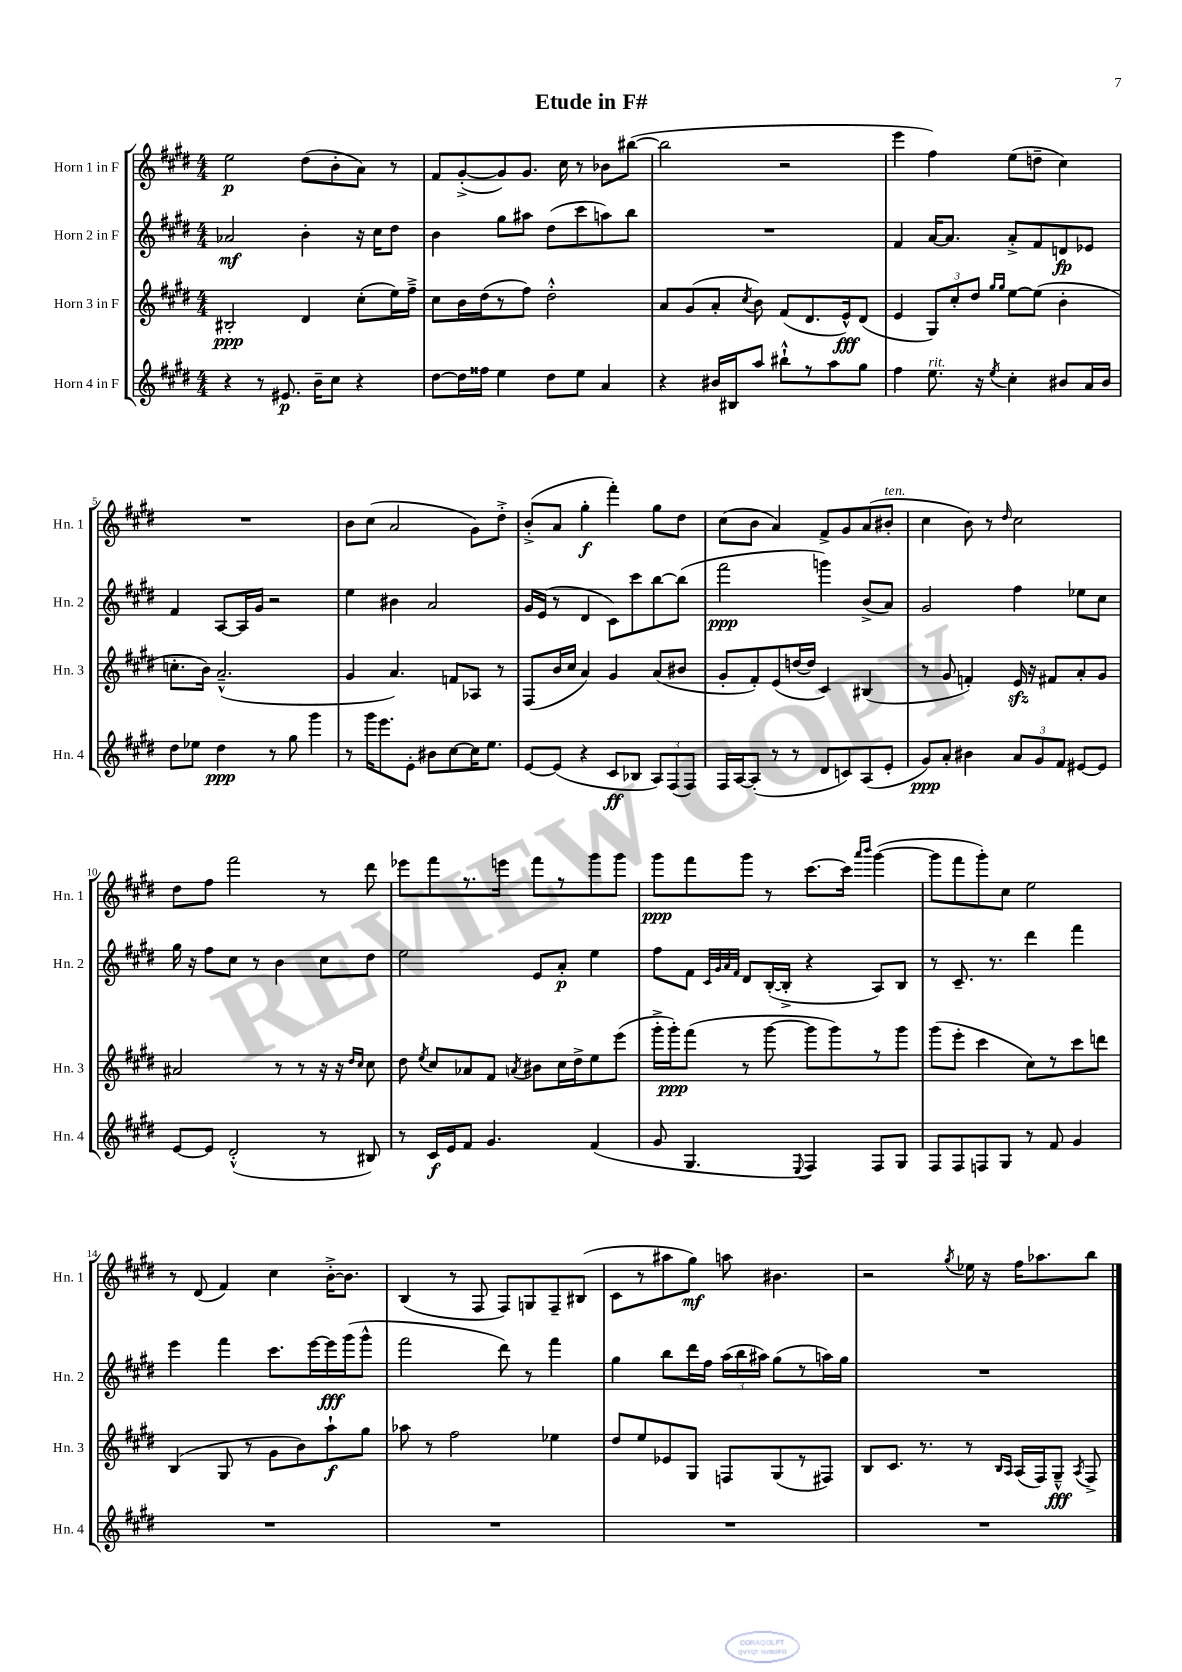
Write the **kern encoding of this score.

**kern	**kern	**kern	**kern
*staff4	*staff3	*staff2	*staff1
*clefG2	*clefG2	*clefG2	*clefG2
*k[f#c#g#d#]	*k[f#c#g#d#]	*k[f#c#g#d#]	*k[f#c#g#d#]
*M4/4	*M4/4	*M4/4	*M4/4
4r	2B#'/	2a-/	2ee\
8r	.	.	.
8.e#/	.	.	.
.	4d#/	4b'\	(8dd#\L
16b~\LK	.	.	.
8cc#\J	.	.	8b'\
4r	(8cc#'\L	16r	8a\J)
.	.	16cc#\LK	.
.	16ee\L)	8dd#\J	8r
.	16ff#~^\JJ	.	.
=	=	=	=
[8dd#\L	8cc#\L	4b\	8f#/L
16dd#\]L	16b\L	.	([8g#'^/
16ff##\JJ	(16dd#\J	.	.
4ee\	8r	8gg#\L	8g#/])
.	8ff#\J)	8aa#\J	8.g#/J
8dd#\L	2dd#'^^\	(8dd#\L	.
.	.	.	16cc#\
8ee\J	.	8ccc#\	8r
4a/	.	8aa\)	8b-\L
.	.	8bb\J	([8bb#\J
=	=	=	=
4r	8a/L	1r	2bb#\]
.	(8g#/	.	.
16b#/LL	8a'/J	.	.
16B#/J	.	.	.
.	8qcc#/	.	.
8aa/J	8b\)	.	.
8bb#`^^\L	(8f#/L	.	2r
8r	8.d#/	.	.
8aa\	.	.	.
.	16e^^/k)	.	.
8gg#\J	(8d#/J	.	.
=	=	=	=
4ff#\	4e/	4f#/	4eee\
8.ee\	12G#/L)	[16a/LK	4ff#\)
.	.	8.a/]J	.
.	12cc#'/	.	.
.	12dd#/J	.	.
16r	.	.	.
.	16qqgg#/LL	.	.
8qee/	16qqgg#/JJ	.	.
4cc#'\	[8ee\L	8a'^/L	(8ee\L
.	(8ee\]J	8f#/	8dd~\J
8b#/L	4b'\	8d/	4cc#\)
16a/L	.	8e-/J	.
16b#/JJ	.	.	.
=	=	=	=
8dd#\L	8.cc'\L	4f#/	1r
8ee-\J	.	.	.
.	16b\Jk)	.	.
4dd#\	(2.a~^^/	[8A/L	.
.	.	16A/]L	.
.	.	16g#/JJ	.
8r	.	2r	.
8gg#\	.	.	.
4ggg#\	.	.	.
=	=	=	=
8r	4g#/	4ee\	8b\L
16ggg#\LK	.	.	(8cc#\J
8.eee\	.	.	.
.	4.a/)	4b#\	2a/
8e'\J	.	.	.
8b#\L	.	2a/	.
[8cc#\	8f/L	.	.
16cc#\]K	8A-/J	.	8g#\L)
8.ee\J	.	.	.
.	8r	.	8dd#'^\J
=	=	=	=
[8e/L	(8F#/L	16g#/LL	(8b'^/L
.	.	(16e/JJ	.
(8e/]J	16b/L	8r	8a/J
.	16cc#/JJ	.	.
4r	4a/)	4d#/	4gg#'\
8c#/L	4g#/	8c#\L)	4fff#'\)
8B-/J	.	8ccc#\	.
12A/L)	(8a/L	[8bb\	8gg#\L
(12F#/	.	.	.
.	8b#/J	(8bb\]J	8dd#\J
12F#/J)	.	.	.
=	=	=	=
16F#/LL	8g#'/L	2fff#\	(8cc#\L
[16A/J	.	.	.
(8A'/]J	8f#'/)	.	8b\J
8r	(8e/	.	4a/)
8r	[16dd/L	.	.
.	16dd/]JJ	.	.
8d#/L	4c#/)	4ggg\)	8f#^/L
8c/)	.	.	8g#/
(8A/	(4B#/	(8b^/L	(8a/
8e'/J	.	8a/J)	8b#'/J
=	=	=	=
8g#/L)	8r	2g#/	4cc#\
8a'/J	8g#/	.	.
4b#\	4f'/)	.	8b\)
.	.	.	8r
.	.	.	16qqdd#/
12a/L	16e/	4ff#\	2cc#\
.	16r	.	.
12g#/	.	.	.
.	8f#/L	.	.
12f#/J	.	.	.
[8e#/L	8a'/	8ee-\L	.
8e#/]J	8g#/J	8cc#\J	.
=	=	=	=
[8e/L	2a#/	16gg#\	8dd#\L
.	.	16r	.
8e/]J	.	8ff#\L	8ff#\J
(2d#'^^/	.	8cc#\J	2fff#\
.	.	8r	.
.	8r	4b\	.
.	8r	.	.
8r	16r	8cc#\L	8r
.	16r	.	.
.	16qqdd#/LL	.	.
.	16qqcc#/JJ	.	.
8B#/)	8cc#\	8dd#\J	8ddd#\
=	=	=	=
8r	8dd#\	2ee\	8eee-\L
.	8qee/	.	.
16c#/LL	8cc#/L	.	8fff#\
16e/J	.	.	.
8f#/J	8a-/	.	8.r
4.g#/	8f#/J	.	.
.	.	.	16eee\Jk
.	8qa/	.	.
.	8b#\L	8e/L	8fff#\L
.	16cc#\L	8a'/J	8r
.	16dd#^\J	.	.
(4f#/	8ee\	4ee\	8ggg#\
.	(8eee\J	.	8ggg#\J
=	=	=	=
8g#/	16ggg#'^\LL	8ff#\L	8ggg#\L
.	16ggg#'\J)	.	.
4.G#/	(8fff#\J	8f#\J	8fff#\
.	.	32qqc#/LLL	.
.	.	32qqg#/	.
.	.	32qqa/	.
.	.	32qqf#/JJJ	.
.	8r	8d#/L	8ggg#\J
.	[8ggg#\	([16B'/L	8r
.	.	16B'^/]JJ	.
8qqE/	.	.	.
4F#/)	8ggg#\]L	4r	[8.ccc#\L
.	8ggg#\)	.	.
.	.	.	16ccc#\]Jk
.	.	.	16qqaaa/LL
.	.	.	16qqbbb/JJ
8F#/L	8r	8A/L)	([4ggg#\
8G#/J	8ggg#\J	8B/J	.
=	=	=	=
8F#/L	(8ggg#\L	8r	8ggg#\]L
8F#/	8eee'\J	8.c#~/	8fff#\
8F/	4ccc#\	.	8ggg#'\)
.	.	8.r	.
8G#/J	.	.	8cc#\J
8r	8cc#\L)	4ddd#\	2ee\
8f#/	8r	.	.
4g#/	8ccc#\	4fff#\	.
.	8ddd\J	.	.
=	=	=	=
1r	(4B/	4eee\	8r
.	.	.	(8d#/
.	8G#/	4fff#\	4f#/)
.	8r	.	.
.	8g#\L	8.ccc#\L	4cc#\
.	8b\)	.	.
.	.	[16eee\L	.
.	8aa`\	16eee\]	[16b'^\LK
.	.	(16ggg#\J	8.b\]J
.	8gg#\J	8ggg#^^\J	.
=	=	=	=
1r	8aa-\	2fff#\	(4B/
.	8r	.	.
.	2ff#\	.	8r
.	.	.	8F#/
.	.	8ddd#\)	8F#/L)
.	.	8r	8G/
.	4ee-\	4fff#\	8F#~/
.	.	.	(8B#/J
=	=	=	=
1r	8dd#/L	4gg#\	8c#\L
.	8ee/	.	8r
.	8e-/	8bb\L	8aa#\
.	8G#/J	16ddd#\L	8gg#\J)
.	.	16ff#\JJ	.
.	8F/L	(24aa\LL	8aa\
.	.	24bb\	.
.	.	24aa#\JJ)	.
.	(8G#/	(8gg#\L	4.b#\
.	8r	8r	.
.	8F#/J)	16aa\L)	.
.	.	16gg#\JJ	.
=	=	=	=
1r	8B/L	1r	2r
.	8.c#/J	.	.
.	8.r	.	.
.	.	.	8qgg#/
.	8r	.	16ee-\
.	.	.	16r
.	16qqB/LL	.	.
.	16qqA/JJ	.	.
.	(16A/LL	.	16ff#\LK
.	16F#/J)	.	8.aa-\
.	8G#~^^/J	.	.
.	8qA/	.	.
.	8F#^/	.	8bb\J
==	==	==	==
*-	*-	*-	*-
